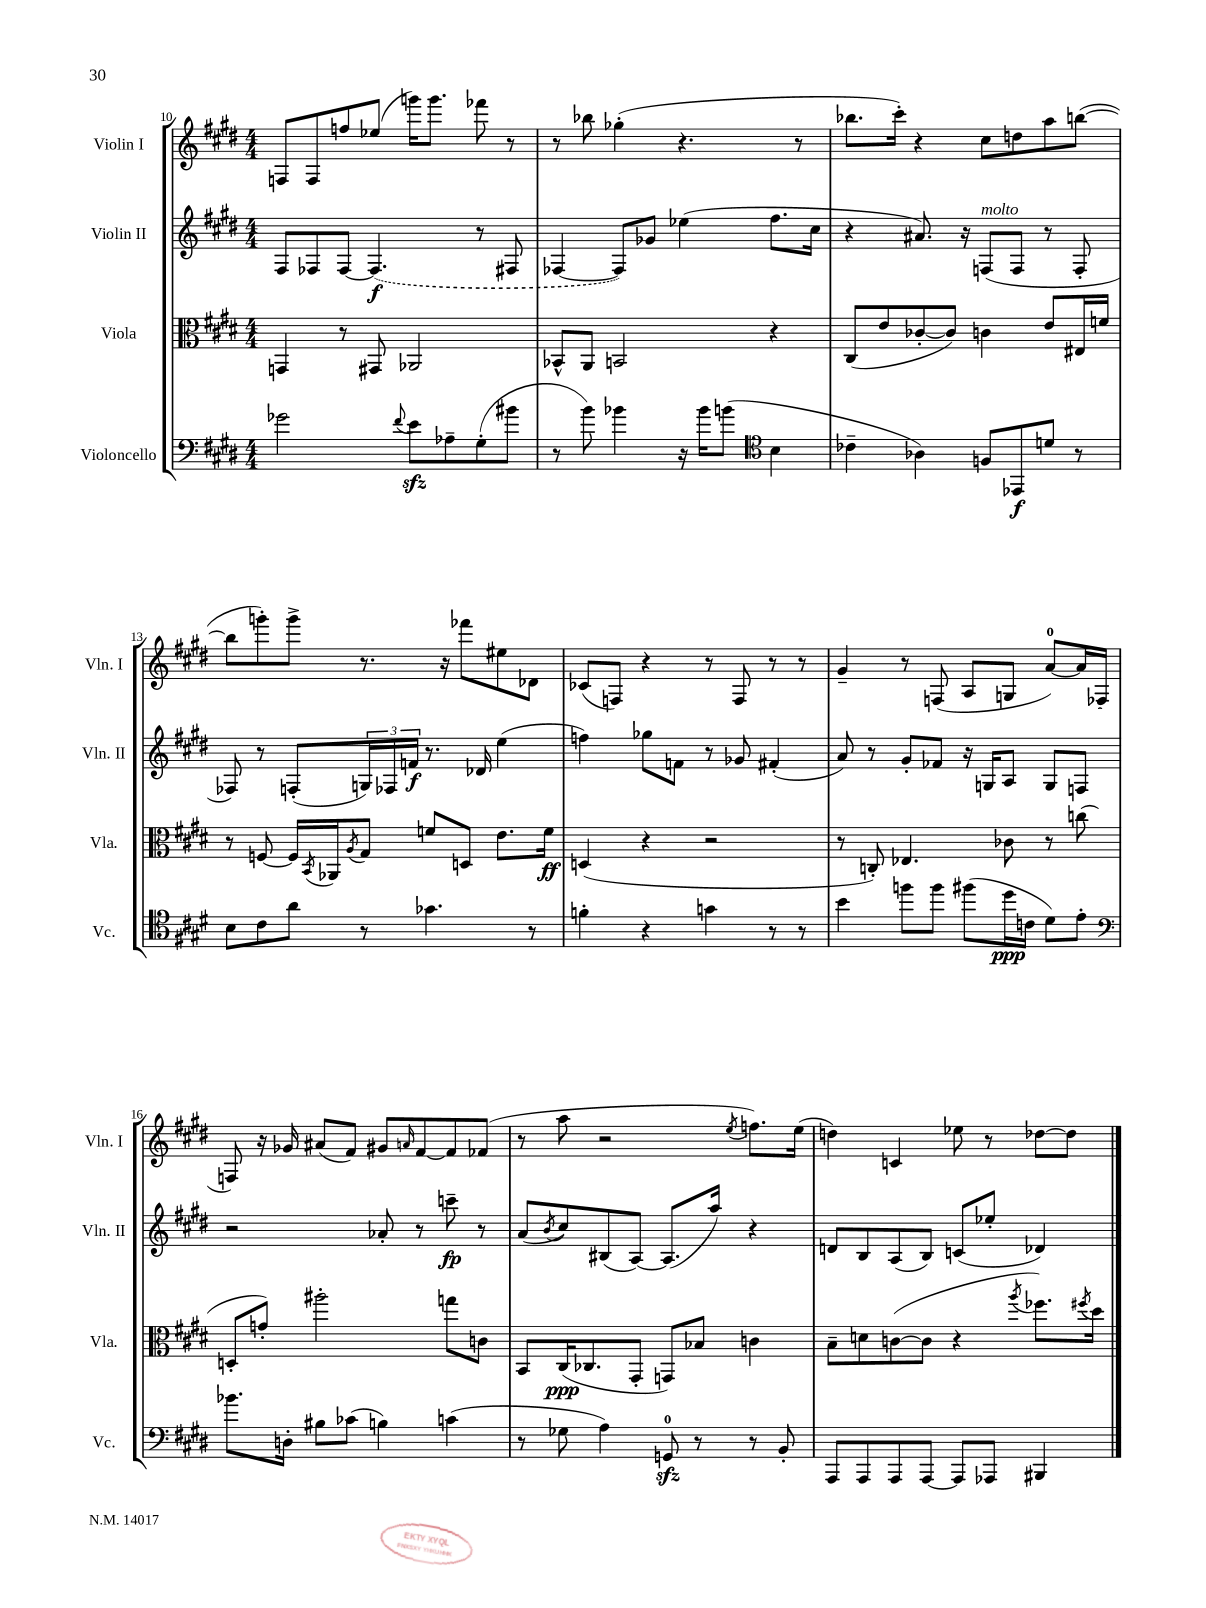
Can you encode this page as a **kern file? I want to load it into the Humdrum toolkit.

**kern	**kern	**kern	**kern
*staff4	*staff3	*staff2	*staff1
*clefF4	*clefC3	*clefG2	*clefG2
*k[f#c#g#d#]	*k[f#c#g#d#]	*k[f#c#g#d#]	*k[f#c#g#d#]
*M4/4	*M4/4	*M4/4	*M4/4
2g-\	4GG/	8F#/L	8F/L
.	.	8F-/	8F/
.	8r	[8F-/J	8ff/
.	8GG#/	(4.F-/]	(8ee-/J
8qqf#/	.	.	.
8e\L	2AA-/	.	16ggg\LK)
.	.	.	8.ggg\J
8A-~\	.	.	.
(8G#'\	.	8r	8fff-\
8b#\J	.	8F#/	8r
=	=	=	=
8r	8BB-^^/L	[4F-/	8r
8b\)	8AA/J	.	8bb-\
4b-\	2BB/	8F-/]L)	(4gg-'\
.	.	8g-/J	.
16r	.	(4ee-\	4.r
16b-\LK	.	.	.
(8b\J	.	.	.
*clefC4	*	*	*
4B\	4r	8.ff#\L	.
.	.	.	8r
.	.	16cc#\Jk	.
=	=	=	=
4c-~\	(8C#/L	4r	8.bb-\L
.	8e/	.	.
.	.	.	16ccc#'\Jk)
4A-\)	[8c-'/	8.a#/)	4r
.	8c-/]J)	.	.
.	.	16r	.
8F/L	4c\	(8F/L	8cc#\L
8EE-/	.	8F/J	8dd\
8d/J	8e/L	8r	8aa\
8r	16E#/L	8F'/	([8bb\J
.	16f/JJ	.	.
=	=	=	=
8B\L	8r	8F-/)	8bb\]L
8c#\	[8F/	8r	8ggg'\)
8a\J	16F/]LL	(8F'/L	8ggg^\J
.	8qBB/	.	.
.	16AA-/J	.	.
.	8qA/	.	.
8r	8G#/J	24G/L)	8.r
.	.	24F-/	.
.	.	24f/JJ	.
4.g-\	8f/L	8.r	.
.	.	.	16r
.	8D/J	.	8fff-\L
.	.	16d-/	.
.	8.e\L	(4ee\	8ee#\
8r	.	.	8d-\J
.	16f\Jk	.	.
=	=	=	=
4f'\	(4D/	4ff\)	(8c-/L
.	.	.	8F/J)
4r	4r	8gg-\L	4r
.	.	8f\J	.
4g\	2r	8r	8r
.	.	8g-/	8F/
8r	.	(4f#'/	8r
8r	.	.	8r
=	=	=	=
4b\	8r	8a/)	4g#~/
.	8C'/)	8r	.
8ff\L	4.E-/	8g#'/L	8r
8ff\J	.	8f-/J	(8F/
(8ff#\L	.	16r	8A/L
.	.	16G/LK	.
16dd#\L	8c-\	8A/J	8G/J
16c\JJ	.	.	.
8d#\L)	8r	8G/L	[8a/L)
8e'\J	(8cc\	8F/J	16a/]L
.	.	.	(16F-/JJ
=	=	=	=
*clefF4	*	*	*
8.b-\L	8D'/L	2r	8F/)
.	8g'/J)	.	16r
16D'\Jk	.	.	16g-/
8B#\L	2aa#'\	.	(8a#/L
(8c-\J	.	.	8f#/J)
4B\)	.	8a-'/	8g#/L
.	.	.	16qqa/
.	.	8r	[8f#/
(4c\	8gg\L	8ccc~\	8f#/]
.	8c\J	8r	(8f-/J
=	=	=	=
8r	8BB/L	(8a/L	8r
.	.	8qb/	.
8G-\	(16C#/K	8cc#/)	8aa\
.	8.C-/	.	.
4A\)	.	(8B#/	2r
.	8GG#'/J	[8A/J)	.
8GG/	8GG/L)	(8.A/]L	.
8r	8B-/J	.	.
.	.	16aa/Jk)	.
.	.	.	8qee/
8r	4c\	4r	8.ff\L)
8BB'/	.	.	.
.	.	.	(16ee\Jk
=	=	=	=
8AAA/L	8B~\L	8d/L	4dd\)
8AAA/	8d\	8B/	.
8AAA/	([8c\	(8A/	4c/
[8AAA/J	8c\]J	8B/J)	.
8AAA/]L	4r	(8c/L	8ee-\
8AAA-/J	.	8ee-'/J	8r
.	8qaa/	.	.
4BBB#/	8.ff-\L)	4d-/)	[8dd-\L
.	.	.	8dd-\]J
.	8qff#/	.	.
.	16dd#\Jk	.	.
==	==	==	==
*-	*-	*-	*-
